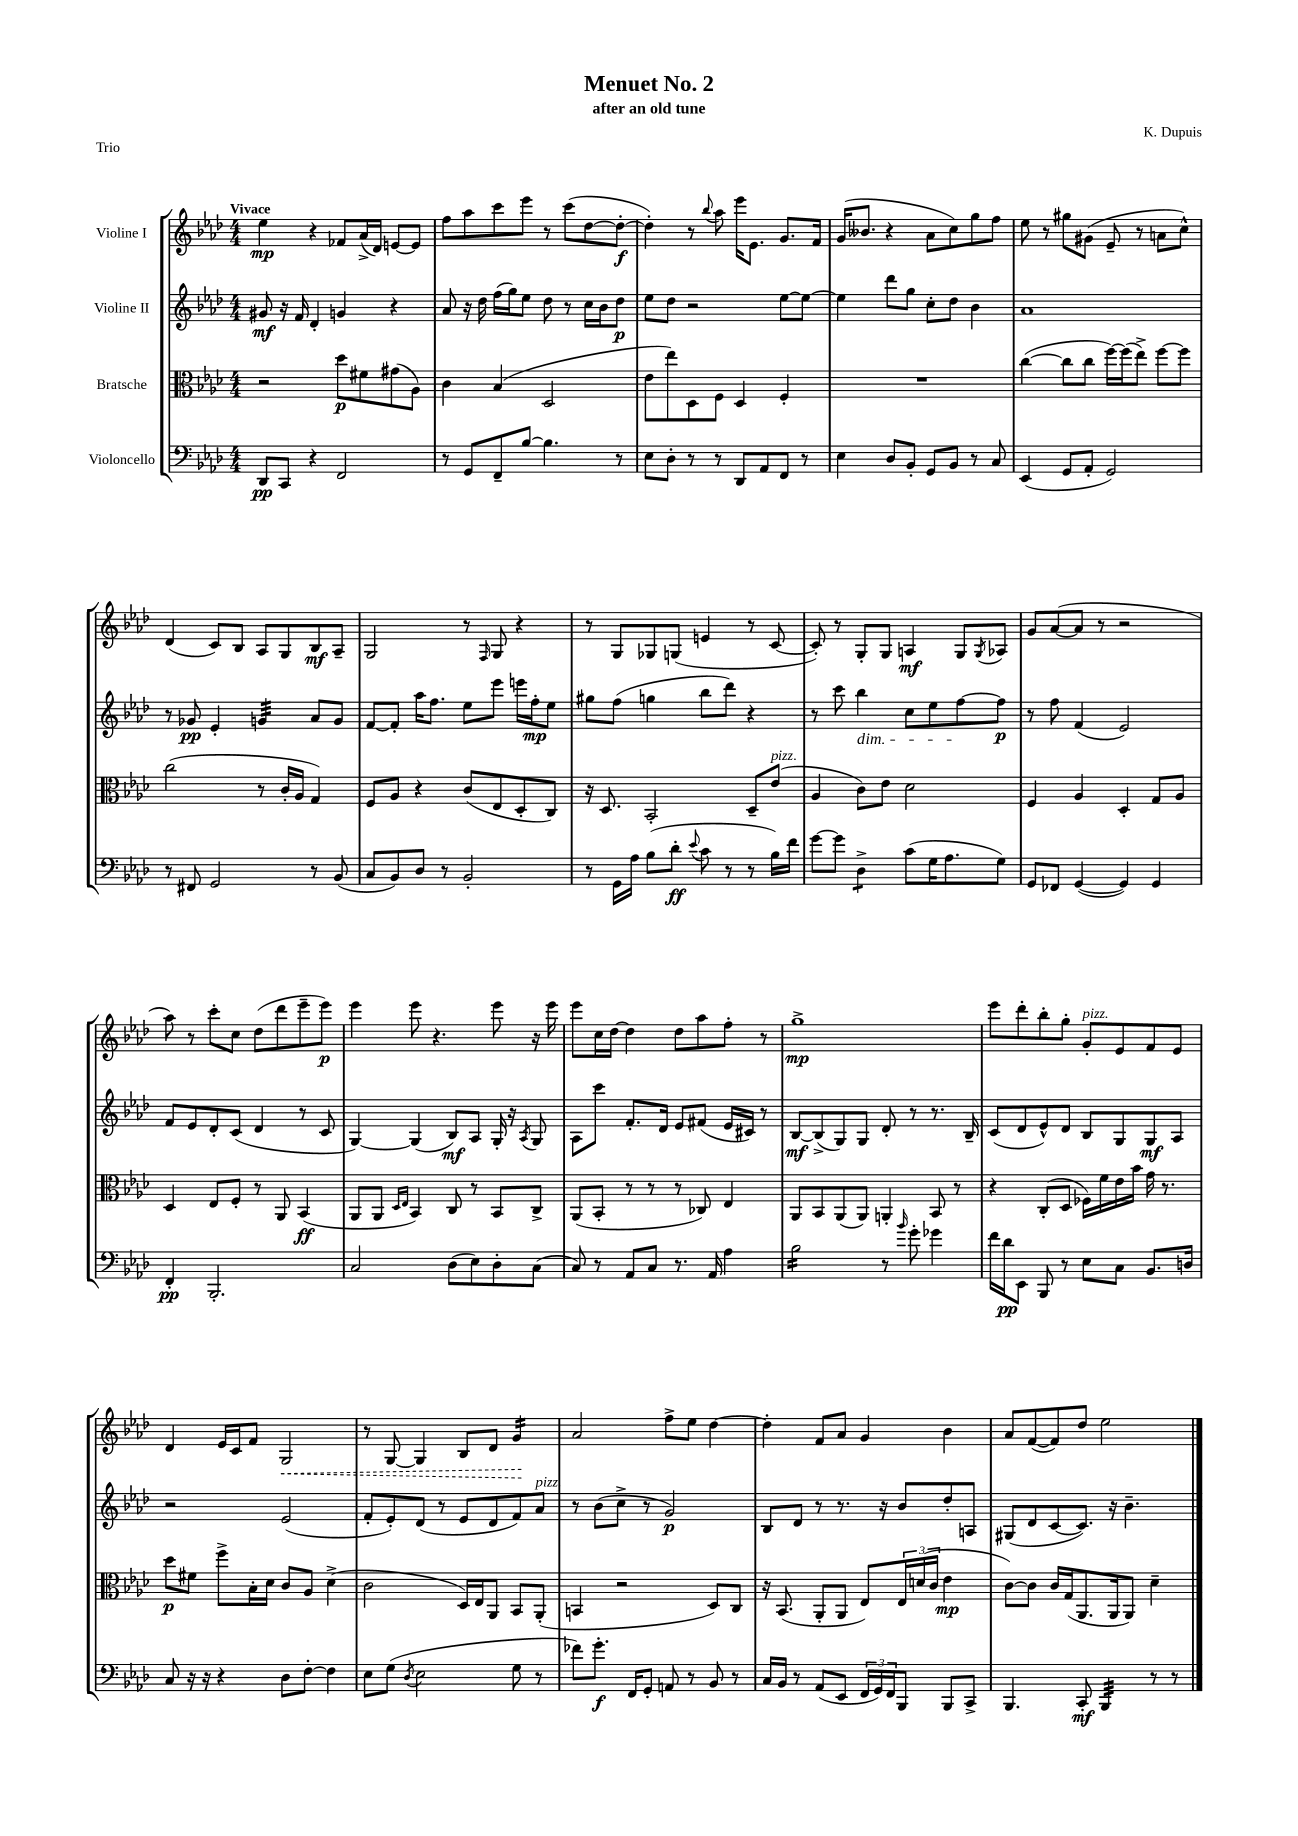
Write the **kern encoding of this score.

**kern	**kern	**kern	**kern
*staff4	*staff3	*staff2	*staff1
*clefF4	*clefC3	*clefG2	*clefG2
*k[b-e-a-d-]	*k[b-e-a-d-]	*k[b-e-a-d-]	*k[b-e-a-d-]
*M4/4	*M4/4	*M4/4	*M4/4
8DD-	2r	8g#	4ee-
8CC	.	16r	.
.	.	16f	.
4r	.	4d-'	4r
2FF	8dd-	4g	8f-
.	8f#	.	(16a-^
.	.	.	16d-)
.	(8g#	4r	[8e
.	8A-)	.	8e]
=	=	=	=
8r	4c	8a-	8ff
8GG	.	16r	8aa-
.	.	16dd-	.
8FF~	(4B-	(16ff	8ccc
.	.	16gg)	.
[8B-	.	8ee-	8eee-
4.B-]	2D-	8dd-	8r
.	.	8r	(8ccc
.	.	16cc	[8dd-
.	.	16b-	.
8r	.	8dd-	8dd-'_
=	=	=	=
8E-	8e-	8ee-	4dd-'])
8D-'	8ee-)	8dd-	.
8r	8D-	2r	8r
.	.	.	8qqbb-
8r	8F	.	8aa-
8DD-	4D-	.	16eee-
.	.	.	8.e-
8AA-	.	.	.
8FF	4F'	[8ee-	8.g
8r	.	8ee-_	.
.	.	.	16f
=	=	=	=
4E-	1r	4ee-]	(16g
.	.	.	8.b--
8D-	.	8ddd-	4r
8BB-'	.	8gg	.
8GG	.	8cc'	8a-
8BB-	.	8dd-	8cc)
8r	.	4b-	8gg
8C	.	.	8ff
=	=	=	=
(4EE-	([4cc	1a-	8ee-
.	.	.	8r
8GG	8cc]	.	8gg#
8AA-'	8cc	.	(8g#
2GG)	[16ff)	.	8e-~
.	(16ff]	.	.
.	8ee-^)	.	8r
.	[8ff	.	8a
.	8ff]	.	8cc^^)
=	=	=	=
8r	(2cc	8r	(4d-
8FF#	.	8g-	.
2GG	.	4e-'	8c)
.	.	.	8B-
.	8r	4g	8A-
.	16c'	.	8G
.	16A-	.	.
8r	4G)	8a-	8B-
(8BB-	.	8g	8A-~
=	=	=	=
8C	8F	[8f	2G
8BB-)	8A-	8f']	.
8D-	4r	16aa-	.
.	.	8.ff	.
8r	.	.	.
2BB-'	(8c	8ee-	8r
.	.	.	16qqF
.	8E-	8eee-	8G
.	8D-'	16eee	4r
.	.	16ff'	.
.	8C)	8ee-	.
=	=	=	=
8r	16r	8gg#	8r
.	8.D-	.	.
16GG	.	(8ff	8G
16A-	.	.	.
(8B-	2BB-'	4gg	8G-
8d-'	.	.	(8G
8qqe-	.	.	.
8c	.	8bb-	4e
8r	.	8ddd-)	.
8r	8D-~	4r	8r
16B-)	(8e-	.	[8c
16f	.	.	.
=	=	=	=
[8g	4A-	8r	8c'])
8g]	.	8ccc	8r
4D-^	8c)	4bb-	8G'
.	8e-	.	8G
(8c	2d-	8cc	4A
16G	.	8ee-	.
8.A-	.	.	.
.	.	[8ff	8G
.	.	.	8qG
8G)	.	8ff]	8A-
=	=	=	=
8GG	4F	8r	8g
8FF-	.	8ff	([8a-
([4GG	4A-	(4f	8a-]
.	.	.	8r
4GG])	4D-'	2e-)	2r
4GG	8G	.	.
.	8A-	.	.
=	=	=	=
4FF'	4D-	8f	8aa-)
.	.	8e-	8r
2.BBB-'	8E-	8d-'	8ccc'
.	8F'	(8c	8cc
.	8r	4d-	(8dd-
.	8AA-	.	8ddd-
.	(4BB-	8r	8eee-~
.	.	8c	8eee-)
=	=	=	=
2C	8AA-	[4G)	4eee-
.	8AA-	.	.
.	16qqD-	.	.
.	16qqE-	.	.
.	4BB-)	(4G]	8eee-
.	.	.	4.r
(8D-	8C	8B-)	.
8E-)	8r	8A-	.
8D-'	8BB-	16G'	8eee-
.	.	16r	.
.	.	8qA-	.
(8C	8C^	8G	16r
.	.	.	16eee-
=	=	=	=
8C)	(8AA-	8A-	8eee-
8r	8BB-'	8ccc	16cc
.	.	.	[16dd-
8AA-	8r	8.f'	4dd-]
8C	8r	.	.
.	.	16d-	.
8.r	8r	8e-	8dd-
.	8C-)	(8f#	8aa-
16AA-	.	.	.
4A-	4E-	16e-	8ff'
.	.	16c#)	.
.	.	8r	8r
=	=	=	=
2B-	8AA-	[8B-	1gg^
.	8BB-	(8B-^]	.
.	(8AA-	8G)	.
.	8AA-)	8G	.
8r	4AA'	8d-'	.
16qqb-	.	.	.
8g'	.	8r	.
4g-	8BB-	8.r	.
.	8r	.	.
.	.	16B-~	.
=	=	=	=
16f	4r	(8c	8eee-
16d-	.	.	.
8EE-	.	8d-	8ddd-'
8BBB-	(8C'	8e-^^)	8bb-'
8r	8D-	8d-	8gg'
8E-	16F-)	8B-	8g'
.	16f	.	.
8C	16e-	8G	8e-
.	16b-	.	.
8.BB-	16g	8G	8f
.	8.r	.	.
.	.	8A-	8e-
16D	.	.	.
=	=	=	=
8C	8dd-	2r	4d-
16r	8f#	.	.
16r	.	.	.
4r	8ff^	.	16e-
.	.	.	16c
.	16B-'	.	8f
.	16d-	.	.
8D-	8c	(2e-	2G
[8F'	8A-	.	.
4F]	(4d-^	.	.
=	=	=	=
8E-	2c	8f'	8r
(8G	.	8e-')	[8G
8qD-	.	.	.
2E-	.	(8d-	4G]
.	.	8r	.
.	16D-)	8e-	8B-
.	16E-	.	.
.	8AA-	8d-	8d-
8G	8BB-	8f)	4g
8r	(8AA-'	8a-	.
=	=	=	=
8f-)	4BB	8r	2a-
8.g'	.	(8b-	.
.	2r	8cc^	.
16FF	.	.	.
8GG'	.	8r	.
8AA	.	2g)	8ff^
8r	.	.	8ee-
8BB-	8D-)	.	[4dd-
8r	8C	.	.
=	=	=	=
16C	16r	8B-	4dd-']
16BB-	(8.BB-	.	.
8r	.	8d-	.
(8AA-	8AA-'	8r	8f
8EE-	8AA-	8.r	8a-
24FF	8E-)	.	4g
24GG)	.	.	.
.	.	16r	.
24FF	.	.	.
8BBB-	24E-	8b-	.
.	(24d	.	.
.	24c	.	.
8BBB-	4e-	8dd-'	4b-
8CC^	.	8A	.
=	=	=	=
4.BBB-	[8c)	(8G#	8a-
.	8c]	8d-	([8f
.	16c	[8c	8f])
.	(16G	.	.
8CC'	8.AA-	8.c])	8dd-
4BBB-	.	.	2ee-
.	16AA-	16r	.
.	8AA-)	4.b-~	.
8r	4d-~	.	.
8r	.	.	.
==	==	==	==
*-	*-	*-	*-
